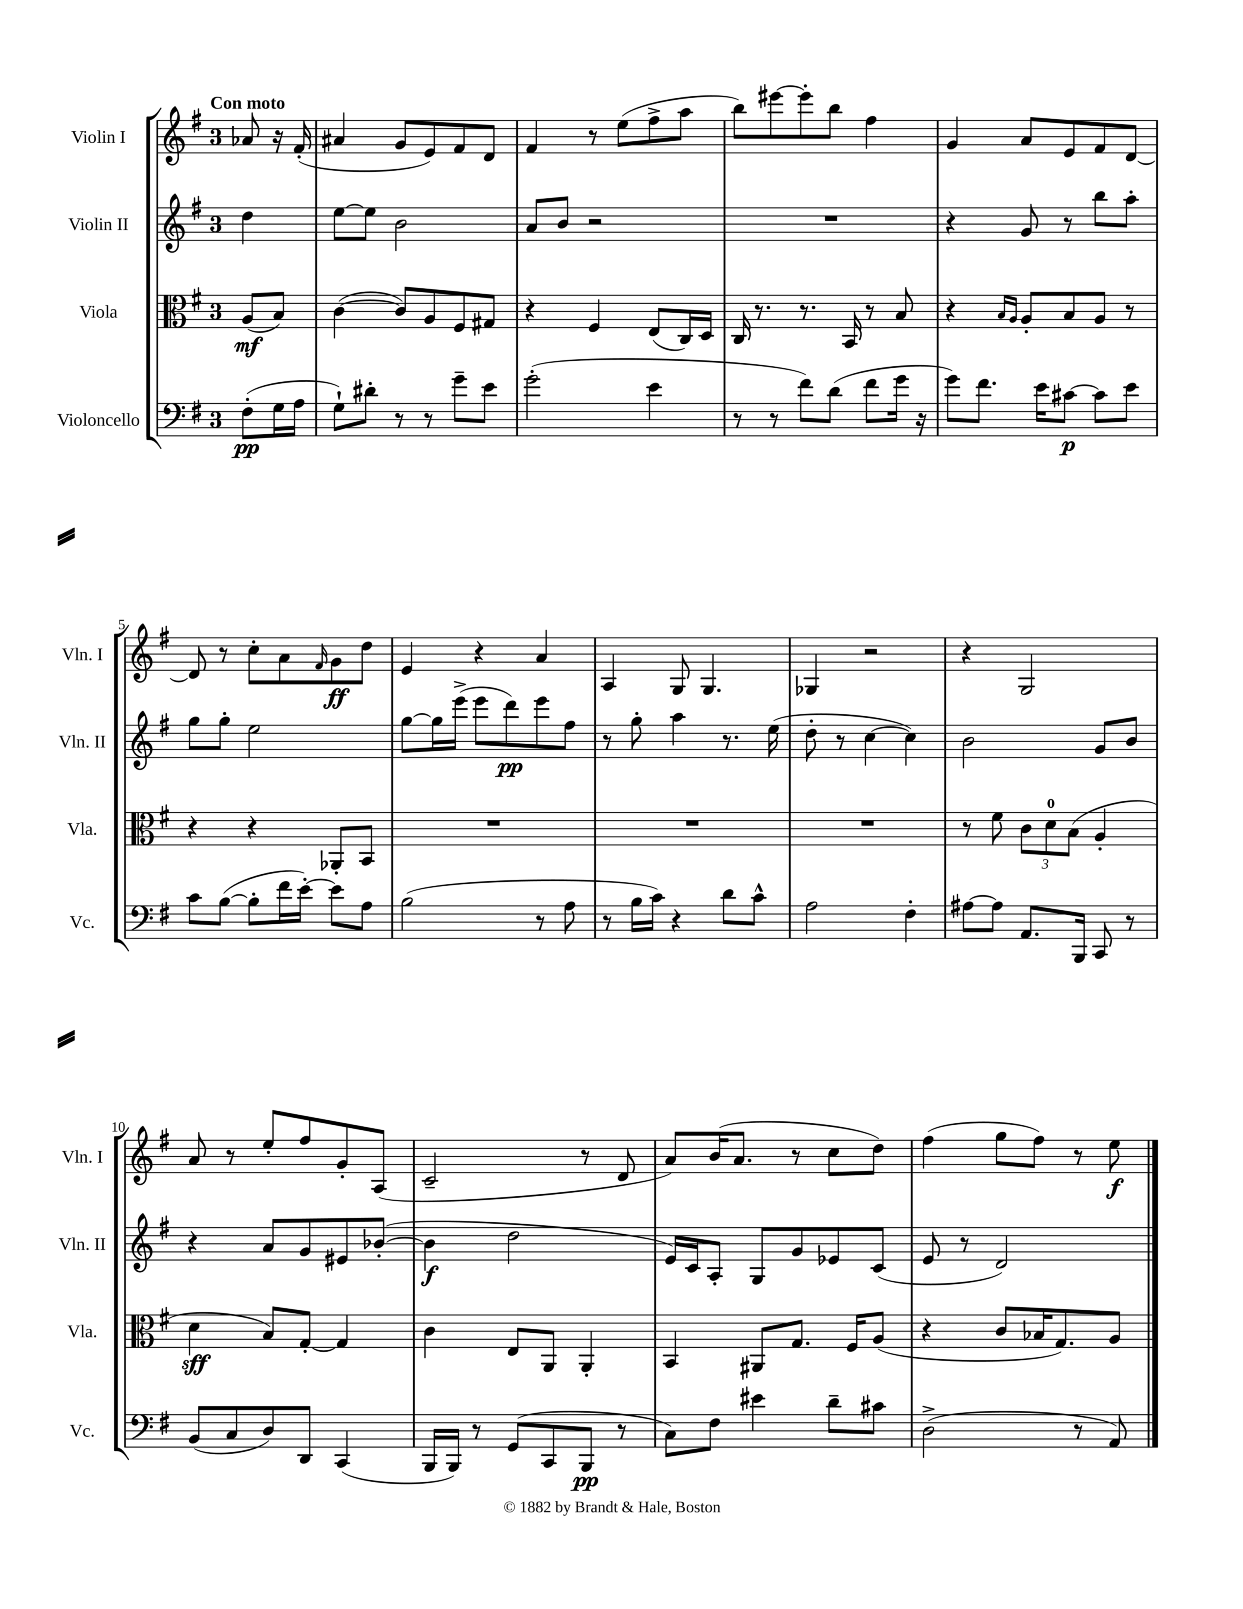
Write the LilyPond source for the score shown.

<<
\new StaffGroup <<
\new Staff = "s0" \with { instrumentName = "Violin I" shortInstrumentName = "Vln. I" } {
    \clef treble \key g \major \once \override Staff.TimeSignature.style = #'single-digit \time 3/4 \partial 4 \tempo "Con moto"
    aes'8 r16 fis'16-.( |
    ais'4 g'8 e'8) fis'8 d'8 |
    fis'4 r8 e''8( fis''8-> a''8 |
    b''8) eis'''8~ eis'''8-. b''8 fis''4 |
    g'4 a'8 e'8 fis'8 d'8~ |
    d'8 r8 c''8-. a'8 \grace { fis'16 } g'8\ff d''8 |
    e'4 r4 a'4 |
    a4 g8 g4. |
    ges4 r2 |
    r4 g2 |
    a'8 r8 e''8-. fis''8 g'8-. a8( |
    c'2-- r8 d'8 |
    a'8) b'16( a'8. r8 c''8 d''8) |
    fis''4( g''8 fis''8) r8 e''8\f \bar "|." |
}
\new Staff = "s1" \with { instrumentName = "Violin II" shortInstrumentName = "Vln. II" } {
    \clef treble \key g \major \once \override Staff.TimeSignature.style = #'single-digit \time 3/4 \partial 4
    d''4 |
    e''8~ e''8 b'2 |
    a'8 b'8 r2 |
    R2. |
    r4 g'8 r8 b''8 a''8-. |
    g''8 g''8-. e''2 |
    g''8~ g''16 e'''16->( e'''8 d'''8\pp) e'''8 fis''8 |
    r8 g''8-. a''4 r8. e''16( |
    d''8-. r8 c''4~ c''4) |
    b'2 g'8 b'8 |
    r4 a'8 g'8 eis'8 bes'8~-.( |
    bes'4\f d''2 |
    e'16) c'16 a8-. g8 g'8 ees'8 c'8( |
    e'8 r8 d'2) \bar "|." |
}
\new Staff = "s2" \with { instrumentName = "Viola" shortInstrumentName = "Vla." } {
    \clef alto \key g \major \once \override Staff.TimeSignature.style = #'single-digit \time 3/4 \partial 4
    a8\mf( b8) |
    c'4~( c'8) a8 fis8 gis8 |
    r4 fis4 e8( c16) d16 |
    c16 r8. r8. b,16 r8 b8 |
    r4 \grace { b16 a16 } a8-. b8 a8 r8 |
    r4 r4 aes,8-. b,8 |
    R2. |
    R2. |
    R2. |
    r8 fis'8 \tuplet 3/2 { c'8 d'8-0 b8( } a4-. |
    d'4\sff b8) g8~-. g4 |
    c'4 e8 a,8 a,4-. |
    b,4 ais,8 g8. fis16 a8( |
    r4 c'8 bes16 g8.) a8 \bar "|." |
}
\new Staff = "s3" \with { instrumentName = "Violoncello" shortInstrumentName = "Vc." } {
    \clef bass \key g \major \once \override Staff.TimeSignature.style = #'single-digit \time 3/4 \partial 4
    fis8-.\pp( g16 a16 |
    g8-!) dis'8-. r8 r8 g'8-- e'8 |
    g'2-.( e'4 |
    r8 r8 fis'8) d'8( fis'8 g'16 r16 |
    g'8) fis'8. e'16 cis'8~\p cis'8 e'8 |
    c'8 b8~( b8-. fis'16 e'16~-.) e'8 a8 |
    b2( r8 a8 |
    r8 b16 c'16) r4 d'8 c'8-^ |
    a2 fis4-. |
    ais8~ ais8 a,8. b,,16 c,8 r8 |
    b,8( c8 d8) d,8 c,4( |
    b,,16 b,,16) r8 g,8( c,8 b,,8\pp r8 |
    c8) fis8 eis'4 d'8-- cis'8 |
    d2->( r8 a,8) \bar "|." |
}
>>
>>
